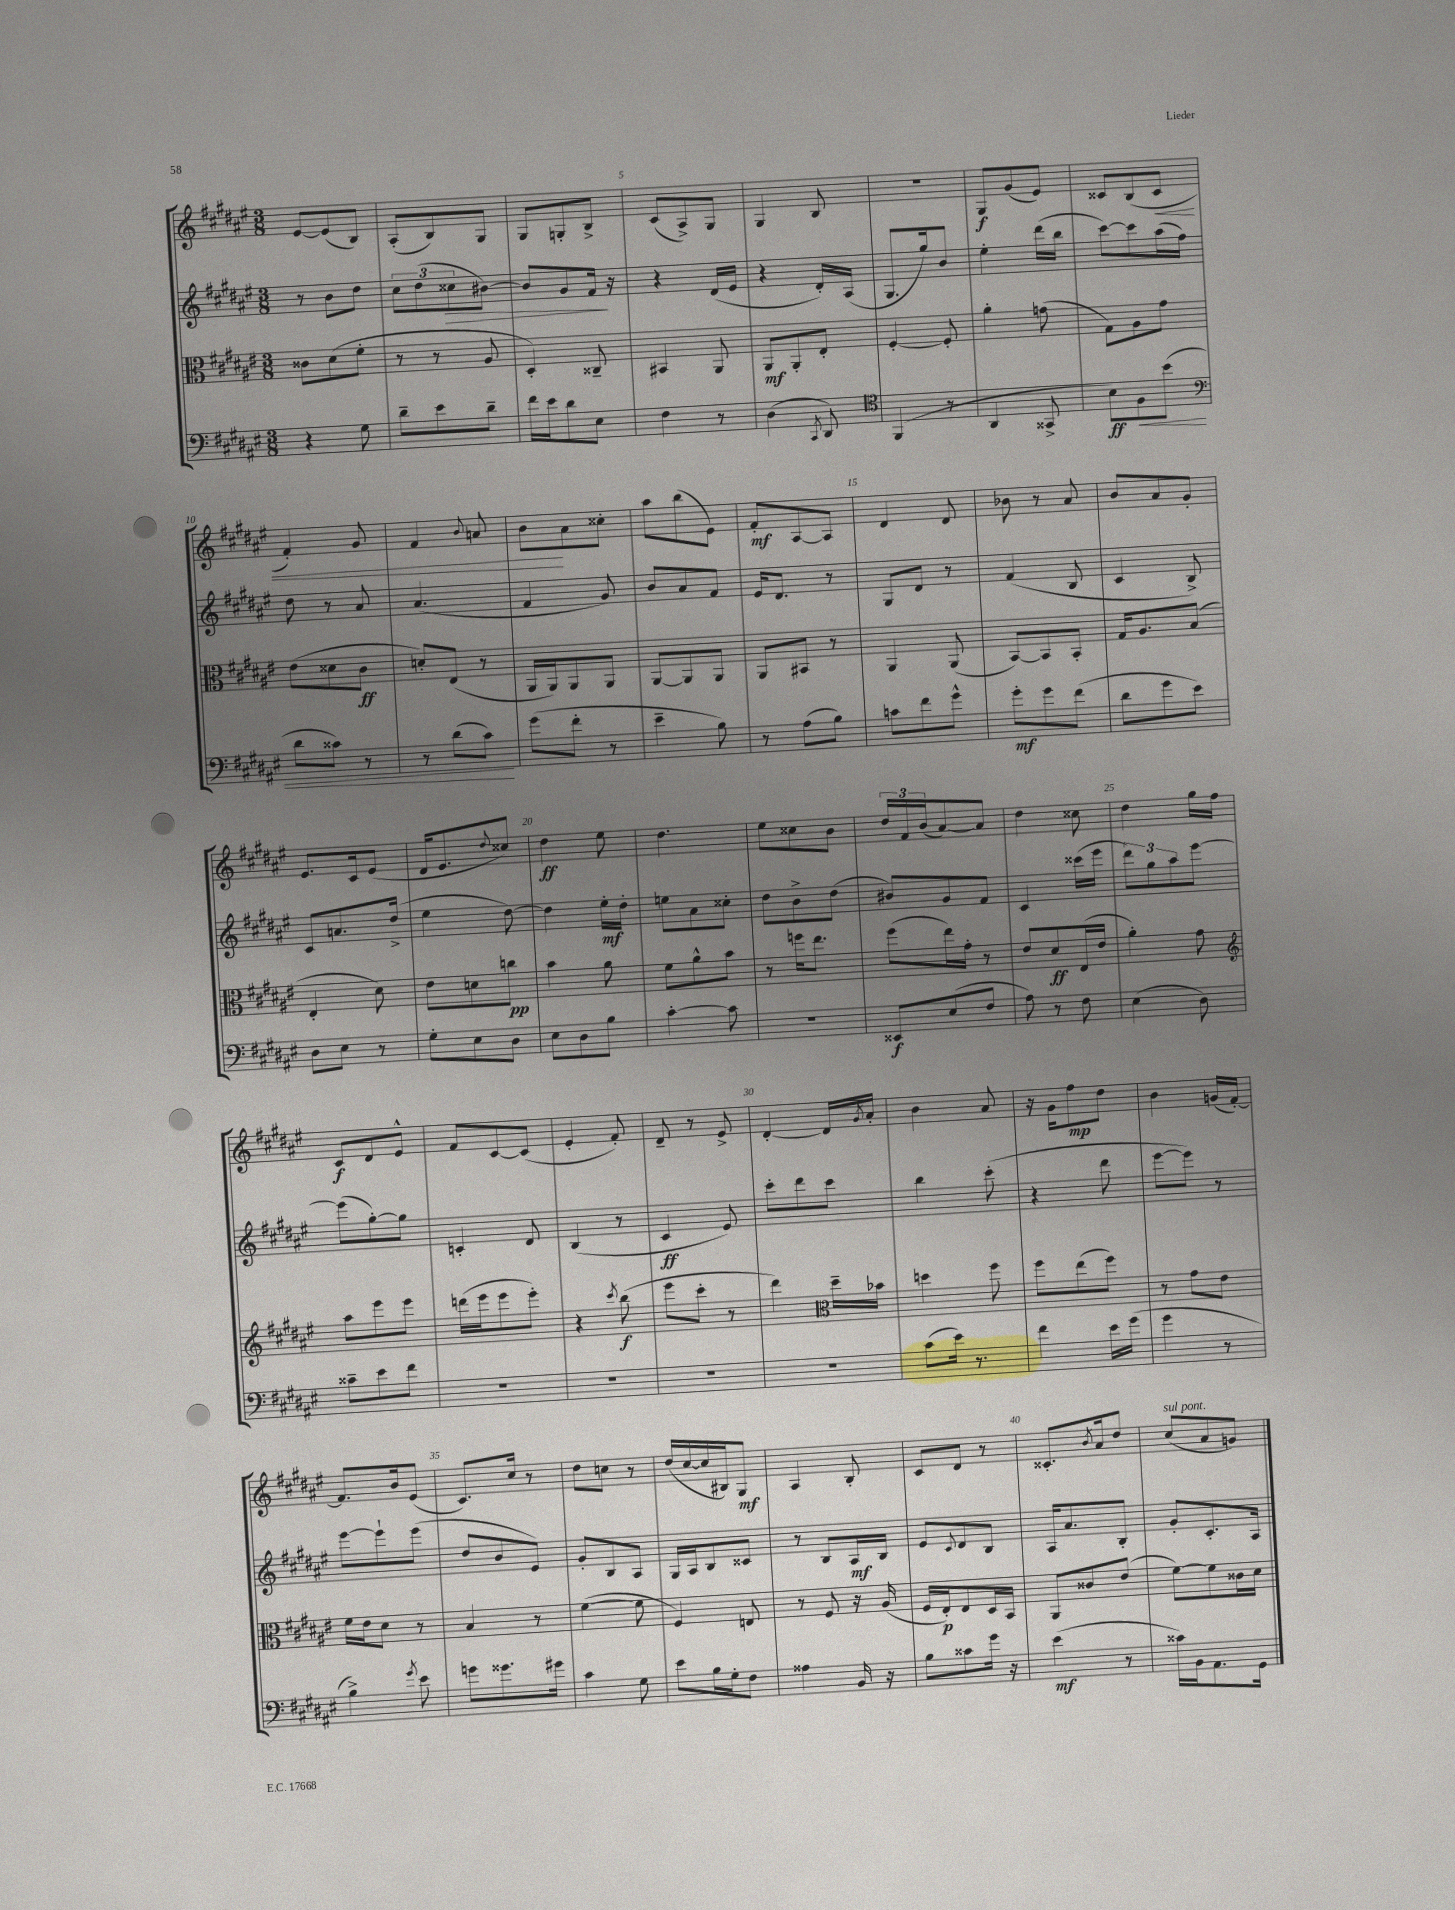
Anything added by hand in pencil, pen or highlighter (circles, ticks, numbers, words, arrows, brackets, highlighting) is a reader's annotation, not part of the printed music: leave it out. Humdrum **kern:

**kern	**kern	**kern	**kern
*staff4	*staff3	*staff2	*staff1
*clefF4	*clefC3	*clefG2	*clefG2
*k[f#c#g#d#a#e#]	*k[f#c#g#d#a#e#]	*k[f#c#g#d#a#e#]	*k[f#c#g#d#a#e#]
*M3/8	*M3/8	*M3/8	*M3/8
4r	8c##	8r	[8e#
.	(8d#	8b	(8e#]
8G#	8f#'	8dd#	8B)
=	=	=	=
8d#~	8r	12cc#	(8A#'
.	.	(12dd#	.
8e#	8r	.	8B)
.	.	12cc##	.
8d#~	8A#	[8b#)	8G#
=	=	=	=
16f#	4D#')	8b#]	8G#
16e#	.	.	.
8d#	.	8g#	8G'
8E#	8C##~	16f#	8B^
.	.	16r	.
=	=	=	=
4F#	4BB#	4r	(8c#
.	.	.	8A#^)
8r	8AA#	(16d#	8G#
.	.	16e#	.
=	=	=	=
(4D#	8AA#	4r	4G#
.	8AA#'	.	.
8qCC#	.	.	.
8DD#)	8E#'	16d#')	8B
.	.	(16A#	.
=	=	=	=
*clefC4	*	*	*
(4FF#	[4F#'	8.G#	4.r
.	.	16gg#)	.
8r	8F#']	8b	.
=	=	=	=
4AA#	4a#'	4ee#'	8G#
.	.	.	(8g#
8GG##^	(8g	(16ddd#	8e#)
.	.	16bb	.
=	=	=	=
8B)	8G#)	[8ccc#)	8c##
8F#	8A#	8ccc#]	(8B
(8b	8g#	(16aa#	8c##
.	.	16ff#)	.
=	=	=	=
*clefF4	*	*	*
8d#	(8e#	8dd#	4f#')
8c##)	8d##	8r	.
8r	8c#	8a#	8g#
=	=	=	=
8r	8d')	(4.a#	4f#
(8d#	(8E#	.	.
.	.	.	8qqb
8c#)	8r	.	8a
=	=	=	=
(8g#	16AA#	4f#	8b
.	16AA#)	.	.
8f#'	8AA#	.	8a#
8r	8AA#	8g#)	8cc##'
=	=	=	=
4e#~	[8AA#	8b	8aa#
.	8AA#]	8a#	(8bb
8B)	8AA#	8f#	8e#)
=	=	=	=
8r	8AA#	16e#	8f#'
.	.	8.d#	.
(8A#	8BB#	.	[8A#
8B)	8r	8r	8A#]
=	=	=	=
8c	4AA#	8G#	4d#
8f#	.	8d#	.
8g#^^	(8AA#	8r	8d#
=	=	=	=
8g#'	[8BB)	(4f#	8b-
8g#	8BB]	.	8r
(8f#	8BB'	8B	8a#
=	=	=	=
8d#	16G#	4c#	8b
.	8.A#	.	.
8g#	.	.	8a#
8e#)	(8B	8B^)	8g#'
=	=	=	=
8D#	4E#'	8c#	8.e#
8E#	.	8.a	.
.	.	.	16c#
8r	8d#)	.	(8e#
.	.	(16dd#^	.
=	=	=	=
8G#'	8e#	4ee#	16d#
.	.	.	8.e#
8E#	8d	.	.
.	.	.	8qqdd#
8D#	8cc	[8dd#)	8cc##)
=	=	=	=
8E#	4b	4dd#]	4dd#
8D#	.	.	.
8B	8a#	16ee#'	8ee#
.	.	16dd#'	.
=	=	=	=
[4c#'	8f#	8ee	4.dd#
.	8a#^^	8a#	.
8c#]	8b	8cc##'	.
=	=	=	=
4.r	8r	8dd#	8ee#
.	16ff	8b^	8cc##
.	8.ee#	.	.
.	.	(8dd#	8b
=	=	=	=
8EE##	(8ff#	8b#)	24dd#
.	.	.	24f#
.	.	.	(24b
(8E#	16ee#)	8g#	[8a#)
.	16g#'	.	.
8F#	8r	8f#	8a#]
=	=	=	=
8A#)	8e#	4c#	4dd#
8r	8d#	.	.
8F#	(16E#	(16ccc##	8cc##
.	16e#	16eee#	.
=	=	=	=
(4E#	4a#')	12ddd#)	4dd#
.	.	12gg#	.
.	.	12aa#	.
8D#)	8g#	[8eee#	16gg#
.	.	.	16ff#
=	=	=	=
*	*clefG2	*	*
8c##~	8aa#	(8eee#]	8c#
8e#	8eee#	[8gg#')	8d#
8f#	8eee#	8gg#]	8e#^^
=	=	=	=
4.r	(16ddd	4c'	8f#
.	16eee#	.	.
.	8eee#	.	[8c#
.	8eee#')	8d#	(8c#]
=	=	=	=
4.r	4r	(4B	4e#'
.	8qccc#	.	.
.	(8bb	8r	8f#')
=	=	=	=
4.r	8eee#	4c#	8d#~
.	8ccc#'	.	8r
.	8r	8e#)	8e#^
=	=	=	=
4.r	4ddd#)	8ccc#'	[4d#'
.	.	8ddd#	.
*	*clefC3	*	*
.	16dd#~	8ccc#	16d#]
.	.	.	8qg#
.	16b-	.	16a#'
=	=	=	=
(8c#	4dd	4bb	4b
16e#)	.	.	.
8.r	.	.	.
.	8ff#	(8ccc#'	8a#
=	=	=	=
4f#	8ff#	4r	16r
.	.	.	16g#
.	(8ee#	.	8ff#
16e#	8ff#)	8ddd#	8dd#
(16g#	.	.	.
=	=	=	=
4g#	8r	[8eee#	4b
.	8g#	8eee#])	.
8r	8e#	8r	(16g
.	.	.	[16f#')
=	=	=	=
4B^)	16f#	[8eee#	8.f#]
.	16e#	.	.
.	8d#	8eee#`]	.
.	.	.	16b
8qg#	.	.	.
8e#	8r	(8eee#	(8e#
=	=	=	=
8g	4B	8dd#	8.c#)
8.g##	.	8b	.
.	.	.	16cc#
.	8r	8e#)	8r
16g#	.	.	.
=	=	=	=
4c#	([4f#	8g#'	8dd#
.	.	8B	8cc
8G#	8f#]	8A#	8r
=	=	=	=
8e#	4F#)	16G#	(16dd#
.	.	16A#	[16cc#
16B	.	8B	16cc#]
16G#'	.	.	16B#)
8F#	8E	8c##	8G#
=	=	=	=
4A##	8r	8r	4A#
.	8F#	8B	.
16BB	16r	16A#	8B'
16r	(16A#	16B	.
=	=	=	=
8B	16F#	8e#	8c#
.	16E#')	.	.
.	.	8qqc#	.
8c##	8E#	8d#	8d#
16g#	16D#	8B	8r
16r	16BB	.	.
=	=	=	=
(4e#	8AA#	16A#	8.c##'
.	.	8.a#	.
.	8c##	.	.
.	.	.	8qb
.	.	.	16a#
8r	(8e#	8B'	8dd#
=	=	=	=
16c##)	[8f#)	8g#'	(8cc#
16BB	.	.	.
8.AA#	8f#]	8.c#'	8a#
.	16c##	.	8g)
16GG#	16d#	16A#	.
==	==	==	==
*-	*-	*-	*-
